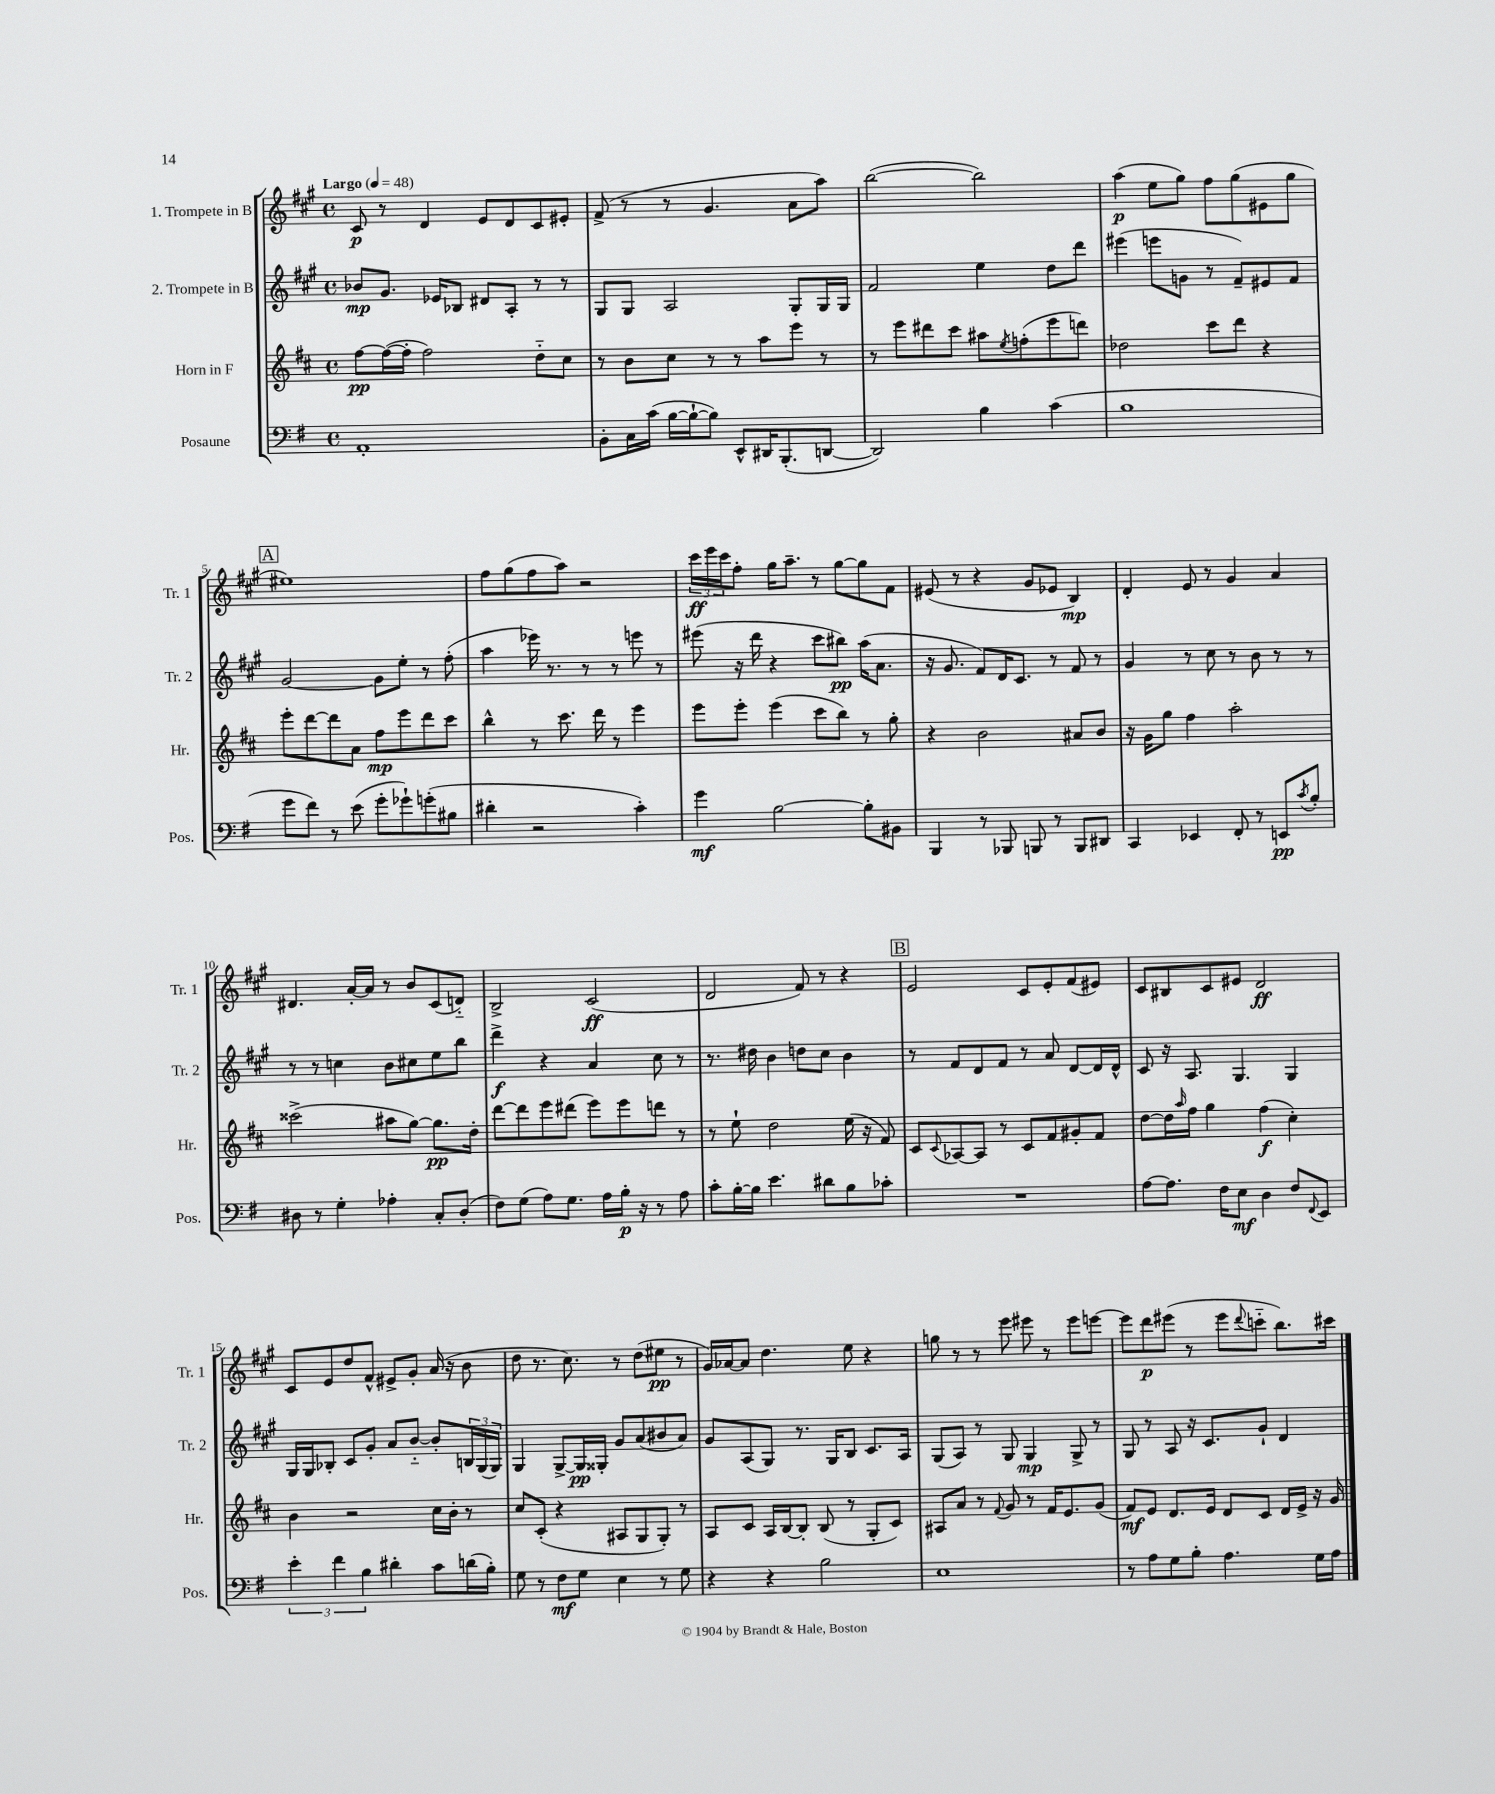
<<
\new StaffGroup <<
\new Staff = "s0" \with { instrumentName = "1. Trompete in B" shortInstrumentName = "Tr. 1" } {
    \clef treble \key a \major \defaultTimeSignature \time 4/4 \tempo "Largo" 4 = 48
    cis'8\p r8 d'4 e'8 d'8 cis'8 eis'8-. |
    fis'8->( r8 r8 gis'4. a'8 a''8) |
    b''2~( b''2) |
    a''4\p( e''8 gis''8) fis''8 gis''8( eis'8 gis''8 |
    \mark \markup { \box "A" } eis''1) |
    fis''8 gis''8( fis''8 a''8) r2 |
    \tuplet 3/2 { cis'''16\ff e'''16 cis'''16 } fis''8-. gis''16 a''8.-- r8 gis''8~ gis''8 fis'8 |
    eis'8( r8 r4 gis'8 ees'8 b4\mp) |
    d'4-. e'8 r8 gis'4 a'4 |
    dis'4. a'16~-. a'16 r8 b'8 cis'8( d'8-_) |
    b2-> cis'2\ff( |
    d'2 fis'8) r8 r4 |
    \mark \markup { \box "B" } e'2 cis'8 e'8-. fis'8( eis'8) |
    cis'8 bis8 cis'8 eis'8 d'2\ff |
    cis'8 e'8 d''8 fis'8-^ eis'8-> gis'8-. a'16( r16 b'8 |
    d''8 r8. cis''8.) r8 d''8( eis''8\pp r8 |
    gis'16) aes'16~ aes'8 d''4. e''8 r4 |
    g''8 r8 r8 e'''8 eis'''8 r8 eis'''8 e'''8~ |
    e'''8 d'''8\p eis'''8( r8 eis'''8 \appoggiatura { d'''8 } c'''8-_ b''8.) cis'''16 \bar "|." |
}
\new Staff = "s1" \with { instrumentName = "2. Trompete in B" shortInstrumentName = "Tr. 2" } {
    \clef treble \key a \major \defaultTimeSignature \time 4/4
    bes'8\mp gis'8. ees'16 bes8 dis'8 a8-. r8 r8 |
    gis8 gis8 a2 gis8-. gis16 gis16 |
    fis'2 e''4 d''8 d'''8 |
    eis'''4( e'''8 g'8 r8 fis'8--) eis'8 fis'8 |
    \mark \markup { \box "A" } gis'2~ gis'8 e''8-. r8 fis''8-.( |
    a''4 ees'''16) r8. r8 r8 e'''8 r8 |
    eis'''8( r16 d'''16 r4 cis'''8 bis''8\pp) a''16( a'8. |
    r16 gis'8. fis'8) d'16 cis'8. r8 fis'8 r8 |
    gis'4 r8 cis''8 r8 b'8 r8 r8 |
    r8 r8 c''4 b'8 cis''8 e''8 b''8 |
    d'''4->\f r4 a'4 cis''8 r8 |
    r8. dis''16 b'4 d''8 cis''8 b'4 |
    \mark \markup { \box "B" } r8 fis'8 d'8 fis'8 r8 a'8 d'8~ d'16 d'16-^ |
    cis'8 r16 a8. gis4. gis4 |
    gis16 gis16 bes8-. cis'8 gis'8-. a'8 b'8~-_ b'8-. \tuplet 3/2 { b16 gis16( gis16) } |
    gis4 gis8~-> gis16\pp gisis16-. gis'8 a'8( bis'8 a'8) |
    gis'8 a8( gis8) r8. gis16 b8 cis'8. a16 |
    gis8( a8) r8 gis8 gis4\mp gis8-> r8 |
    gis8 r8 a8 r16 cis'8. gis'8-! d'4 \bar "|." |
}
\new Staff = "s2" \with { instrumentName = "Horn in F" shortInstrumentName = "Hr." } {
    \clef treble \key d \major \defaultTimeSignature \time 4/4
    fis''8~\pp fis''16~( fis''16-. fis''2) d''8-_ cis''8 |
    r8 b'8 cis''8 r8 r8 a''8 e'''8 r8 |
    r8 e'''8 dis'''8 cis'''8 ais''8 \acciaccatura { e''8 } f''8-.( e'''8 d'''8) |
    des''2 cis'''8 d'''8 r4 |
    \mark \markup { \box "A" } e'''8-. d'''8~ d'''8 a'8 fis''8\mp e'''8 d'''8 cis'''8 |
    b''4-^ r8 cis'''8. d'''16 r8 e'''4 |
    e'''8 e'''8-. e'''4( cis'''8 b''8) r8 g''8-. |
    r4 b'2 ais'8 b'8 |
    r16 g'16 g''8 fis''4 a''2-. |
    cisis'''2->( ais''8 g''8~) g''8.\pp d''16-. |
    d'''8~ d'''8 e'''8 dis'''8( e'''8) e'''8 d'''8 r8 |
    r8 e''8-! d''2 e''16( r16 fis'8) |
    \mark \markup { \box "B" } cis'8 \appoggiatura { cis'8 } aes8~ aes8 r8 cis'8 fis'8 gis'8-. fis'8 |
    d''8~ d''16 \grace { a''16 } fis''16 g''4 fis''4\f( cis''4-.) |
    b'4 r2 cis''16 b'16-. r8 |
    cis''8 cis'8-.( r4 ais8 g8 g8-.) r8 |
    a8 cis'8 a16 b16~ b8-. b8( r8 g8-. cis'8) |
    ais8 a'8 r8 \appoggiatura { fis'8 } g'8 r8 fis'16 e'8. g'8( |
    fis'8\mf) e'8 d'8. e'16 d'8 cis'8 d'16 e'16-> r16 g'16 \bar "|." |
}
\new Staff = "s3" \with { instrumentName = "Posaune" shortInstrumentName = "Pos." } {
    \clef bass \key g \major \defaultTimeSignature \time 4/4
    a,1-. |
    b,8-. c16 c'16( b16~ b16~-! b8) e,8-^ dis,16 b,,8.-.( d,8~ |
    d,2) b4 c'4( |
    b1 |
    \mark \markup { \box "A" } g'8 fis'8) r8 e'8( g'8-. ges'8-!) g'8-.( bis8 |
    dis'4-. r2 c'4-.) |
    g'4\mf b2~ b8-. bis,8 |
    b,,4 r8 bes,,8 b,,8 r8 b,,8 dis,8 |
    c,4 ees,4 fis,8-. r8 e,8\pp \acciaccatura { c'8 } b8-. |
    dis8 r8 g4-. aes4-. c8-. dis8-.( |
    fis8) g8( a8) g8. a16 b16-.\p r16 r8 a8 |
    c'8-. b16~-. b16 e'4. dis'8 b8 ces'8-. |
    \mark \markup { \box "B" } R1 |
    a8~ a8. fis16 e8\mf d4 fis8 \appoggiatura { fis,8 } e,8 |
    \tuplet 3/2 { e'4-. fis'4 b4 } dis'4-. c'8 d'16( b16-.) |
    g8 r8 fis8\mf g8 e4 r8 g8 |
    r4 r4 b2 |
    e1 |
    r8 a8 g8 b8-. a4. g16 a16 \bar "|." |
}
>>
>>
